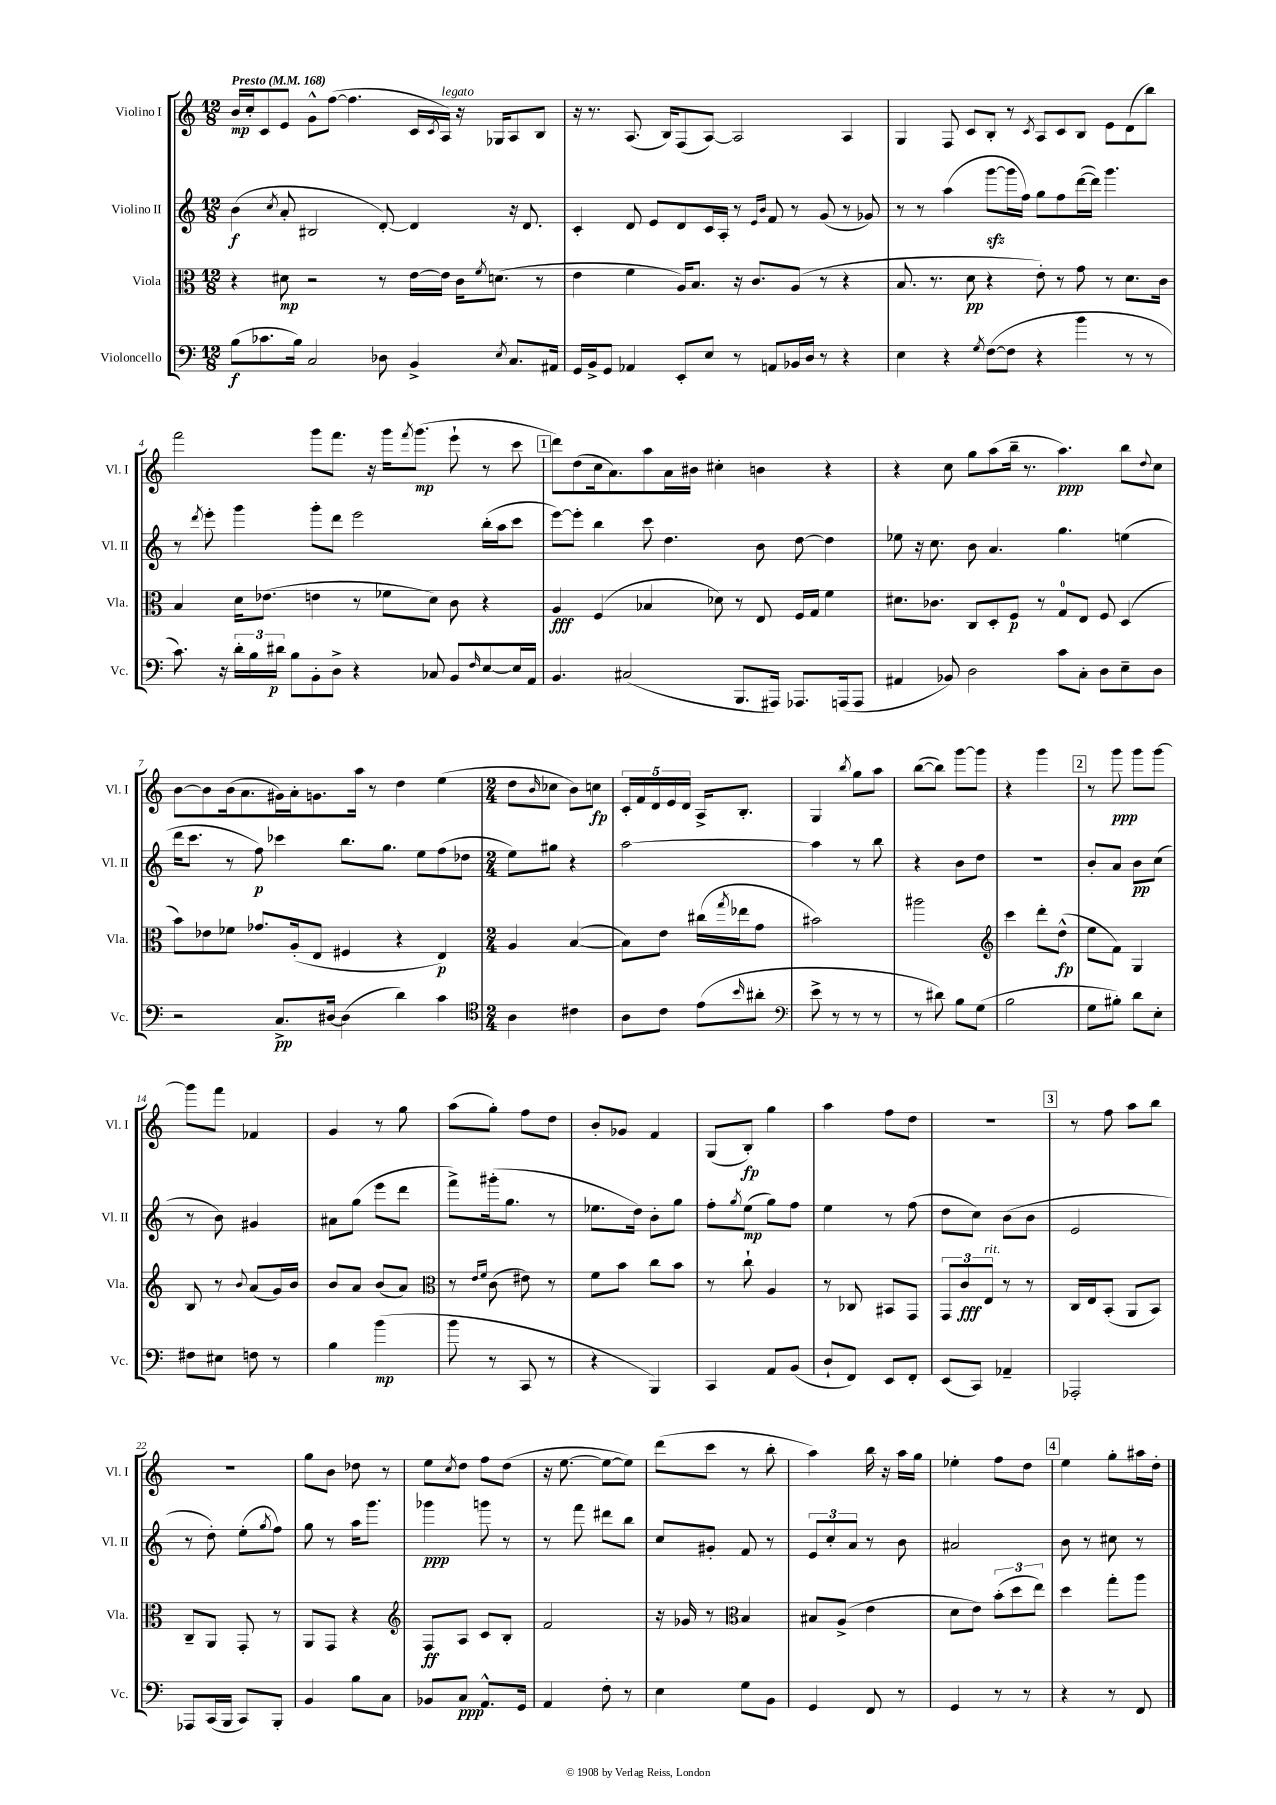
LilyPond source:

<<
\new StaffGroup <<
\new Staff = "s0" \with { instrumentName = "Violino I" shortInstrumentName = "Vl. I" } {
    \clef treble \key c \major \numericTimeSignature \time 12/8 \tempo "Presto" 4 = 168
    b'16\mp c''16-. c'8 e'8 g'8-^ f''8~( f''4. c'16 \acciaccatura { c'8 } a16^\markup { \italic "legato" }) r16 ges16 a8 b8 |
    r16 r8. a8.( b16) f8( a8~) a2 a4 |
    g4 f8 c'8 b8-. r8 \acciaccatura { c'8 } a8 c'8 b8 e'8 d'8( b''8) |
    f'''2 g'''8 f'''8. r16 g'''16 \acciaccatura { f'''8 } g'''8.\mp( e'''8-! r8 c'''8 |
    \mark \markup { \box "1" } d'''8) d''8( c''16 a'8.) a''8 a'16 bis'16 cis''4-. b'4 r4 |
    r4 c''8 g''8 a''8( b''16-- r8. a''4.\ppp) b''8 \appoggiatura { d''8 } c''8 |
    b'8~ b'8 b'16( a'8. gis'16) a'16-. g'8. a''16 r8 d''4 e''4( |
    \numericTimeSignature \time 2/4 d''8 \grace { b'16 } ces''8 b'8) c''8\fp |
    \tuplet 5/4 { c'16-. f'16 d'16 e'16 d'16 } a16-> b8.-. |
    g4 \acciaccatura { b''8 } g''8 a''8 |
    b''8~( b''8) g'''8~ g'''8 |
    r4 g'''4 |
    \mark \markup { \box "2" } r8 g'''8\ppp g'''8 g'''8~ |
    g'''8 f'''8 fes'4 |
    g'4 r8 g''8 |
    a''8( g''8-.) f''8 d''8 |
    b'8-. ges'8 f'4 |
    g8( b8-.\fp) g''4 |
    a''4 f''8 d''8 |
    R2 |
    \mark \markup { \box "3" } r8 f''8 a''8 b''8 |
    r2 |
    g''8 b'8 des''8 r8 |
    e''8 \acciaccatura { c''8 } d''8 f''8 d''8( |
    r16 e''8.~ e''8~ e''8) |
    d'''8( c'''8 r8 b''8-. |
    a''4) b''16 r16 a''16 g''16 |
    ees''4-. f''8 d''8 |
    \mark \markup { \box "4" } e''4 g''8-. ais''16 d''16-. \bar "|." |
}
\new Staff = "s1" \with { instrumentName = "Violino II" shortInstrumentName = "Vl. II" } {
    \clef treble \key c \major \numericTimeSignature \time 12/8
    b'4\f( \acciaccatura { c''8 } a'8-. bis2 d'8~-.) d'4 r16 d'8. |
    c'4-. d'8 e'8 d'8 c'16 a16-. r8 \grace { e'16 b'16 } f'8 r8 g'8( r8 ges'8) |
    r8 r8 a''4( g'''8~\sfz g'''16 f''16) g''8 f''8 d'''16~( d'''16) g'''4. |
    r8 \acciaccatura { d'''8 } e'''8-. g'''4 g'''8-. d'''8 e'''2 b''16-.( a''16 c'''8 |
    \mark \markup { \box "1" } e'''8~) e'''8-. b''4 c'''8 d''4. b'8 d''8~ d''4 |
    ees''8 r16 c''8. b'8 a'4. g''4. e''4( |
    d'''16 c'''8. r8 f''8\p) ces'''4 b''8. g''8. e''8 f''8( des''8 |
    \numericTimeSignature \time 2/4 e''8) gis''8 r4 |
    a''2~ |
    a''4 r8 b''8 |
    r4 b'8 d''8 |
    R2 |
    \mark \markup { \box "2" } b'8-. a'8 b'8\pp c''8( |
    r8 b'8) gis'4 |
    ais'8 g''8( e'''8 d'''8 |
    f'''8->) gis'''16-.( g''8. r8 |
    ees''8. d''16) b'8-. g''8 |
    f''8-. \acciaccatura { g''8 } e''8\mp( g''8) f''8 |
    e''4 r8 f''8( |
    d''8 c''8) b'8( b'8 |
    \mark \markup { \box "3" } e'2 |
    r8 d''8-.) e''8-.( \acciaccatura { g''8 } f''8) |
    g''8 r8 a''16 g'''8. |
    ges'''4\ppp g'''8 r8 |
    r8 f'''8 dis'''8 b''8 |
    c''8 gis'8-. f'8 r8 |
    \tuplet 3/2 { e'8 c''8-. a'8 } r8 b'8 |
    ais'2 |
    \mark \markup { \box "4" } b'8 r8 cis''8 r8 \bar "|." |
}
\new Staff = "s2" \with { instrumentName = "Viola" shortInstrumentName = "Vla." } {
    \clef alto \key c \major \numericTimeSignature \time 12/8
    r4 dis'8\mp r2 r8 e'16~ e'16 c'16 \acciaccatura { f'8 } d'8.( r8 |
    e'4 f'4 a16) b8. r16 c'8. a8( r8 r4 |
    b8. r8. d'8\pp r4 e'8-.) r8 g'8 r8 d'8. c'16 |
    b4 d'16 ees'8.( e'4 r8 fes'8 d'8) c'8 r4 |
    \mark \markup { \box "1" } a4\fff f4( bes4 des'8) r8 e8 f16 g16 f'4 |
    dis'8. ces'8. c8 d8-. f8\p r8 g8-0 e8 f8 d4( |
    b'8) ees'8 fes'8 ges'8. a16-.( e8 fis4 r4 e4\p) |
    \numericTimeSignature \time 2/4 a4 b4~( |
    b8) e'8 cis''16( \acciaccatura { g''8 } ees''16 g'8 |
    bis'2) |
    ais''2 |
    \clef treble c'''4 d'''8-. d''8-^\fp( |
    \mark \markup { \box "2" } e''8 f'8) g4 |
    b8 r8 \appoggiatura { b'8 } a'8( g'16) b'16 |
    b'8 a'8 b'8( a'8) |
    \clef alto r8 \grace { e'16 f'16 } c'8( eis'8) r8 |
    f'8 b'8 c''8 b'8 |
    r8 c''8-! a4 |
    r8 ces8 bis,8 g,8 |
    \tuplet 3/2 { g,8 c'8\fff e8^\markup { \italic "rit." } } r8 r8 |
    \mark \markup { \box "3" } c16 e16 b,8-.( a,8 b,8) |
    c8-- a,8 g,8-. r8 |
    a,8 g,8 r4 |
    \clef treble f8\ff a8 c'8 b8-. |
    f'2 |
    r16 ges'16 r8 \clef alto b4 |
    bis8 a8->( e'4 |
    d'8 e'8) \tuplet 3/2 { b'8-.( d''8 e''8) } |
    \mark \markup { \box "4" } d''4 g''8-. a''8 \bar "|." |
}
\new Staff = "s3" \with { instrumentName = "Violoncello" shortInstrumentName = "Vc." } {
    \clef bass \key c \major \numericTimeSignature \time 12/8
    b8\f( ces'8. b16) c2 des8 b,4-> \acciaccatura { e8 } c8. ais,16 |
    g,16 b,16-> g,8 aes,4 e,8-. e8 r8 a,8 bes,16 d16 r8 r4 |
    e4 r4 \acciaccatura { g8 } f8~( f8 r4 b'4 r8 r8 |
    c'8.) r16 \tuplet 3/2 { d'16-. b16 dis'16\p } b8 b,8-. d8-> r4 ces8 b,8 \grace { f16 } e8~ e16 a,16 |
    \mark \markup { \box "1" } b,4. cis2( b,,8. ais,,16) aes,,8. a,,16( a,,8 |
    ais,4 bes,8) d2 c'8 c8-. d8 e8-- d8 |
    r2 c8.->\pp dis16~ dis4( d'4) c'4 |
    \numericTimeSignature \time 2/4 \clef tenor a4 cis'4 |
    a8 c'8 e'8( \grace { b'16 } ais'8-. |
    \clef bass e'8-> r8 r8 r8 |
    r8 dis'8) b8 g8( |
    b2 |
    \mark \markup { \box "2" } g8 bis8-.) d'8 e8-. |
    fis8 eis8 f8 r8 |
    b4 b'4\mp( |
    b'8 r8 c,8 r8 |
    r4 b,,4) |
    c,4 a,8 b,8( |
    d8-! f,8) e,8 f,8-. |
    e,8( c,8) aes,4-- |
    \mark \markup { \box "3" } aes,,2-. |
    aes,,8 c,16( b,,16 c,8) b,,8-. |
    b,4 b8 c8 |
    bes,8 c8\ppp a,8.-^ g,16 |
    a,4 f8-. r8 |
    e4 g8 b,8 |
    g,4 f,8 r8 |
    g,4 r8 r8 |
    \mark \markup { \box "4" } r4 r8 f,8 \bar "|." |
}
>>
>>
